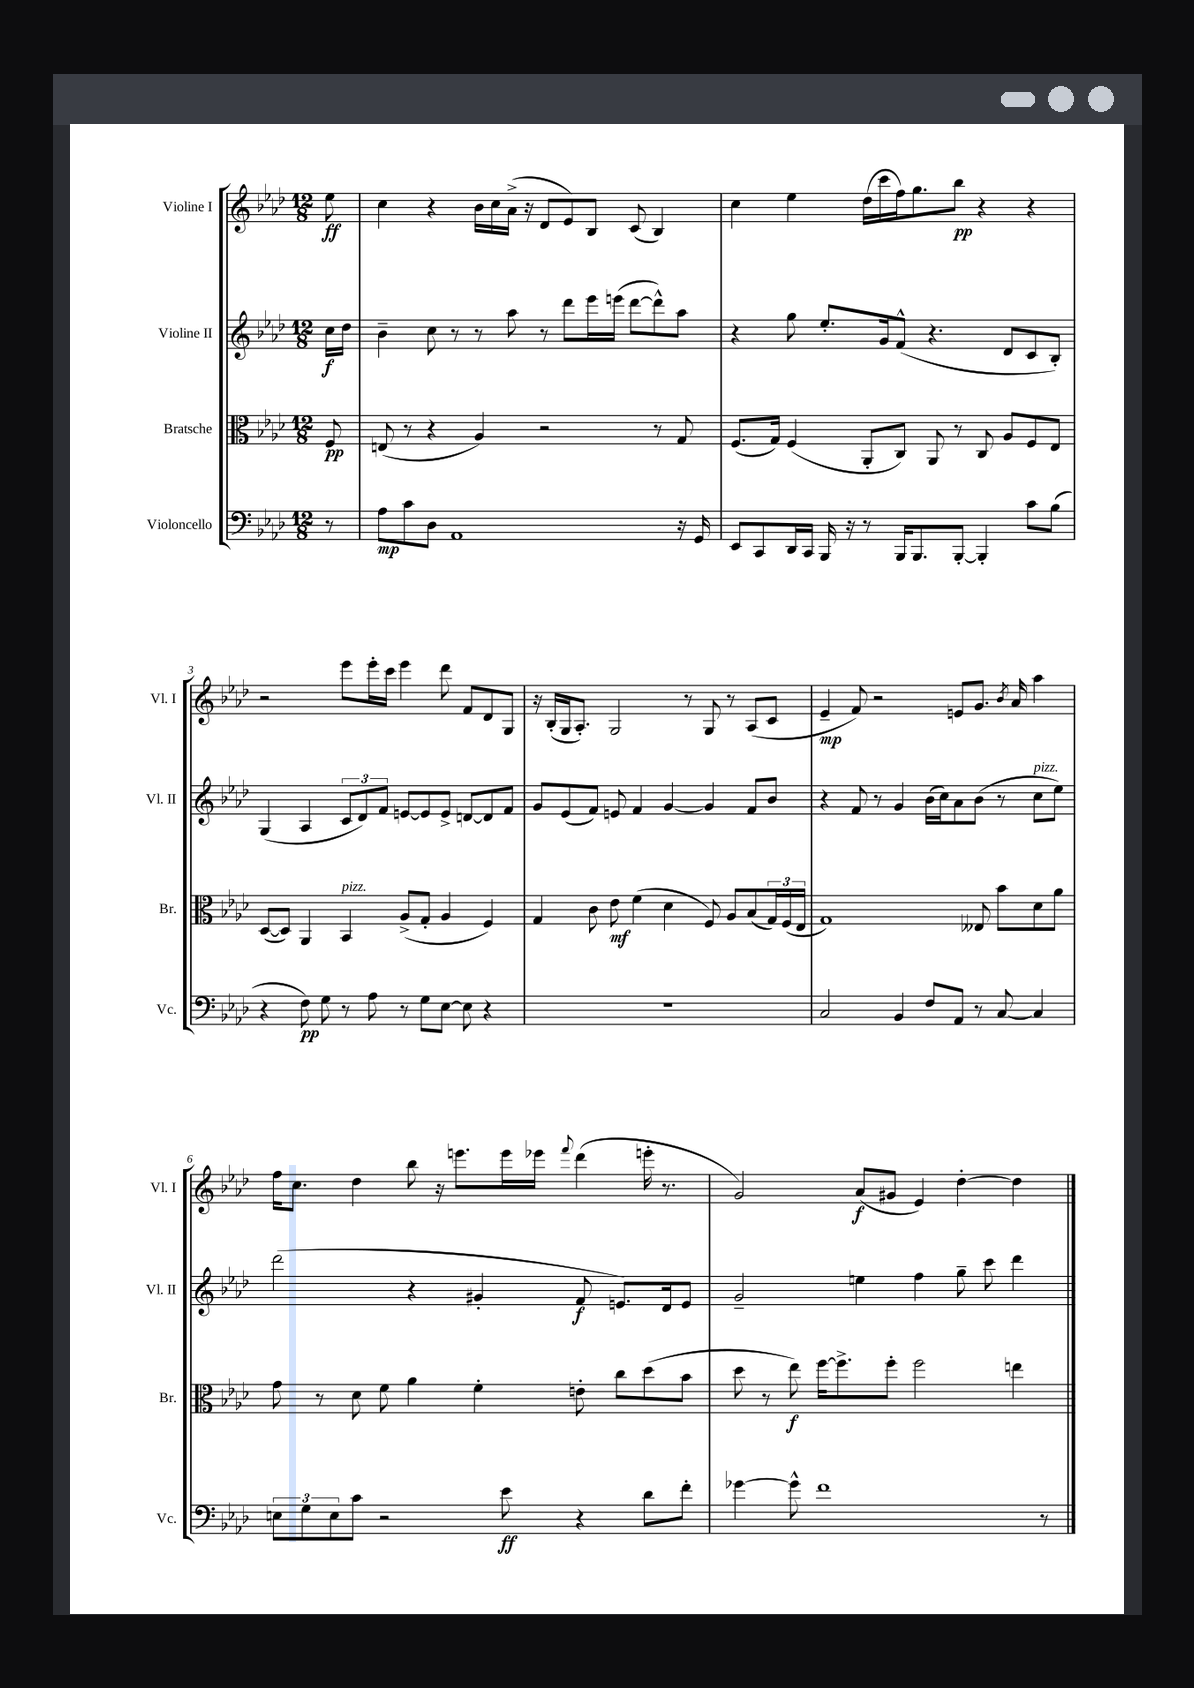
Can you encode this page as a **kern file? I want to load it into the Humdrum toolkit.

**kern	**dynam	**kern	**dynam	**kern	**dynam	**kern	**dynam
*part4	*part4	*part3	*part3	*part2	*part2	*part1	*part1
*staff4	*staff4	*staff3	*staff3	*staff2	*staff2	*staff1	*staff1
*I"Violoncello	*	*I"Bratsche	*	*I"Violine II	*	*I"Violine I	*
*I'Vc.	*	*I'Br.	*	*I'Vl. II	*	*I'Vl. I	*
*clefF4	*	*clefC3	*	*clefG2	*	*clefG2	*
*k[b-e-a-d-]	*	*k[b-e-a-d-]	*	*k[b-e-a-d-]	*	*k[b-e-a-d-]	*
*M12/8	*	*M12/8	*	*M12/8	*	*M12/8	*
=	=	=	=	=	=	=	=
8r	.	8F/	pp	16cc\LL	f	8ee-\	ff
.	.	.	.	16dd-\JJ	.	.	.
=1	=1	=1	=1	=1	=1	=1	=1
8A-\L	mp	(8En/	.	4b-~\	.	4cc\	.
8c\	.	8r	.	.	.	.	.
8D-\J	.	4r	.	8cc\	.	4r	.
1AA-	.	.	.	8r	.	.	.
.	.	4A-/)	.	8r	.	16b-\LL	.
.	.	.	.	.	.	16cc\	.
.	.	.	.	8aa-\	.	(16a-^\JJ	.
.	.	.	.	.	.	16r	.
.	.	2r	.	8r	.	8d-/L	.
.	.	.	.	8ddd-\L	.	8e-/)	.
.	.	.	.	16eee-\L	.	8B-/J	.
.	.	.	.	(16eeen\JJ	.	.	.
.	.	.	.	[8ddd-\L	.	(8c/	.
.	.	8r	.	8ddd-^^\])	.	4B-/)	.
16r	.	8G/	.	8aa-\J	.	.	.
16GG/	.	.	.	.	.	.	.
=2	=2	=2	=2	=2	=2	=2	=2
8EE-/L	.	(8.F/L	.	4r	.	4cc\	.
8CC/	.	.	.	.	.	.	.
.	.	16G/Jk)	.	.	.	.	.
16DD-/L	.	(4F/	.	8gg\	.	4ee-\	.
16CC/JJ	.	.	.	.	.	.	.
16BBB-/	.	.	.	8.ee-'/L	.	.	.
16r	.	.	.	.	.	.	.
8r	.	8AA-'/L	.	.	.	(16dd-\LL	.
.	.	.	.	16g/k	.	16ccc\	.
16BBB-/KL	.	8C/J)	.	(8f^^/J	.	16ff\J)	.
8.BBB-/	.	.	.	.	.	8.gg\	.
.	.	8AA-/	.	4.r	.	.	.
[8BBB-'/J	.	8r	.	.	.	8bb-\J	pp
4BBB-'/]	.	8C/	.	.	.	4r	.
.	.	8A-/L	.	8d-/L	.	.	.
8c\L	.	8F/	.	8c/	.	4r	.
(8B-\J	.	8E-/J	.	8B-'/J)	.	.	.
!!LO:LB:g=z
=3	=3	=3	=3	=3	=3	=3	=3
4r	.	([8D-/L	.	(4G/	.	2r	.
.	.	8D-/J])	.	.	.	.	.
8F\)	pp	4AA-/	.	4A-/	.	.	.
8G\	.	.	.	.	.	.	.
!	!	!LO:TX:a:i:t=pizz.	!	!	!	!	!
8r	.	4BB-/	.	12c/L	.	8eee-\L	.
.	.	.	.	12d-/)	.	.	.
8A-\	.	.	.	.	.	16eee-'\L	.
.	.	.	.	12f/J	.	.	.
.	.	.	.	.	.	16ccc\JJ	.
8r	.	(8A-^/L	.	[8en/L	.	4eee-\	.
8G\L	.	8G'/J	.	8e/]	.	.	.
[8E-\J	.	4A-/	.	8e^/J	.	8ddd-\	.
8E-\]	.	.	.	[8dn/L	.	8f/L	.
4r	.	4F/)	.	8d/]	.	8d-/	.
.	.	.	.	8f/J	.	8G/J	.
=4	=4	=4	=4	=4	=4	=4	=4
1.r	.	4G/	.	8g/L	.	16r	.
.	.	.	.	.	.	(16B-'/LL	.
.	.	.	.	(8e-/	.	16G/J	.
.	.	.	.	.	.	8.A-'/J)	.
.	.	8c\	.	8f/J)	.	.	.
.	.	8e-\	mf	8en/	.	2G/	.
.	.	(4f\	.	4f/	.	.	.
.	.	4d-\	.	[4g/	.	.	.
.	.	.	.	.	.	8r	.
.	.	8F/)	.	4g/]	.	8G/	.
.	.	8A-/L	.	.	.	8r	.
.	.	(8B-/	.	8f/L	.	(8A-/L	.
.	.	24G/L)	.	8b-/J	.	8c/J	.
.	.	(24F/	.	.	.	.	.
.	.	24E-/JJ	.	.	.	.	.
=5	=5	=5	=5	=5	=5	=5	=5
2C/	.	1G)	.	4r	.	4e-~/	mp
.	.	.	.	8f/	.	8f/)	.
.	.	.	.	8r	.	2r	.
4BB-/	.	.	.	4g/	.	.	.
8F/L	.	.	.	(16b-\LL	.	.	.
.	.	.	.	16cc\J)	.	.	.
8AA-/J	.	.	.	8a-\	.	8en/L	.
8r	.	8E--X/	.	(8b-\J	.	8.g/J	.
[8C/	.	8b-\L	.	8r	.	.	.
.	.	.	.	.	.	8qb-/	.
.	.	.	.	.	.	16a-/	.
!	!	!	!	!LO:TX:a:i:t=pizz.	!	!	!
4C/]	.	8d-\	.	8cc\L	.	4aa-\	.
.	.	8a-\J	.	8ee-\J)	.	.	.
!!LO:LB:g=z
=6	=6	=6	=6	=6	=6	=6	=6
12En\L	.	8g\	.	(2ddd-\	.	16ff\KL	.
.	.	.	.	.	.	8.cc\J	.
12G\	.	.	.	.	.	.	.
.	.	8r	.	.	.	.	.
12E\	.	.	.	.	.	.	.
8c\J	.	8d-\	.	.	.	4dd-\	.
2r	.	8f\	.	.	.	.	.
.	.	4a-\	.	4r	.	8bb-\	.
.	.	.	.	.	.	16r	.
.	.	.	.	.	.	8.eeen\L	.
.	.	4f'\	.	4g#X'/	.	.	.
8e-\	ff	.	.	.	.	16eee\L	.
.	.	.	.	.	.	16eee-X\JJ	.
.	.	.	.	.	.	8qqfff/	.
4r	.	8en'\	.	8f/	f	(4ddd-\	.
.	.	8cc\L	.	8.en/L)	.	.	.
8d-\L	.	(8dd-\	.	.	.	16eeen'\	.
.	.	.	.	16d-/k	.	8.r	.
8f'\J	.	8b-\J	.	8e/J	.	.	.
=7	=7	=7	=7	=7	=7	=7	=7
[4g-X\	.	8dd-\	.	2g~/	.	2g/)	.
.	.	8r	.	.	.	.	.
8g-^^\]	.	8ee-\)	f	.	.	.	.
1f	.	[16ff\KL	.	.	.	.	.
.	.	8.ff^\]	.	.	.	.	.
.	.	.	.	4een\	.	(8a-/L	f
.	.	8ff'\J	.	.	.	8g#X/J	.
.	.	2ff\	.	4ff\	.	4e-/)	.
.	.	.	.	8gg~\	.	[4dd-'\	.
.	.	.	.	8ccc\	.	.	.
.	.	4een\	.	4ddd-\	.	4dd-\]	.
8r	.	.	.	.	.	.	.
==	==	==	==	==	==	==	==
*-	*-	*-	*-	*-	*-	*-	*-
